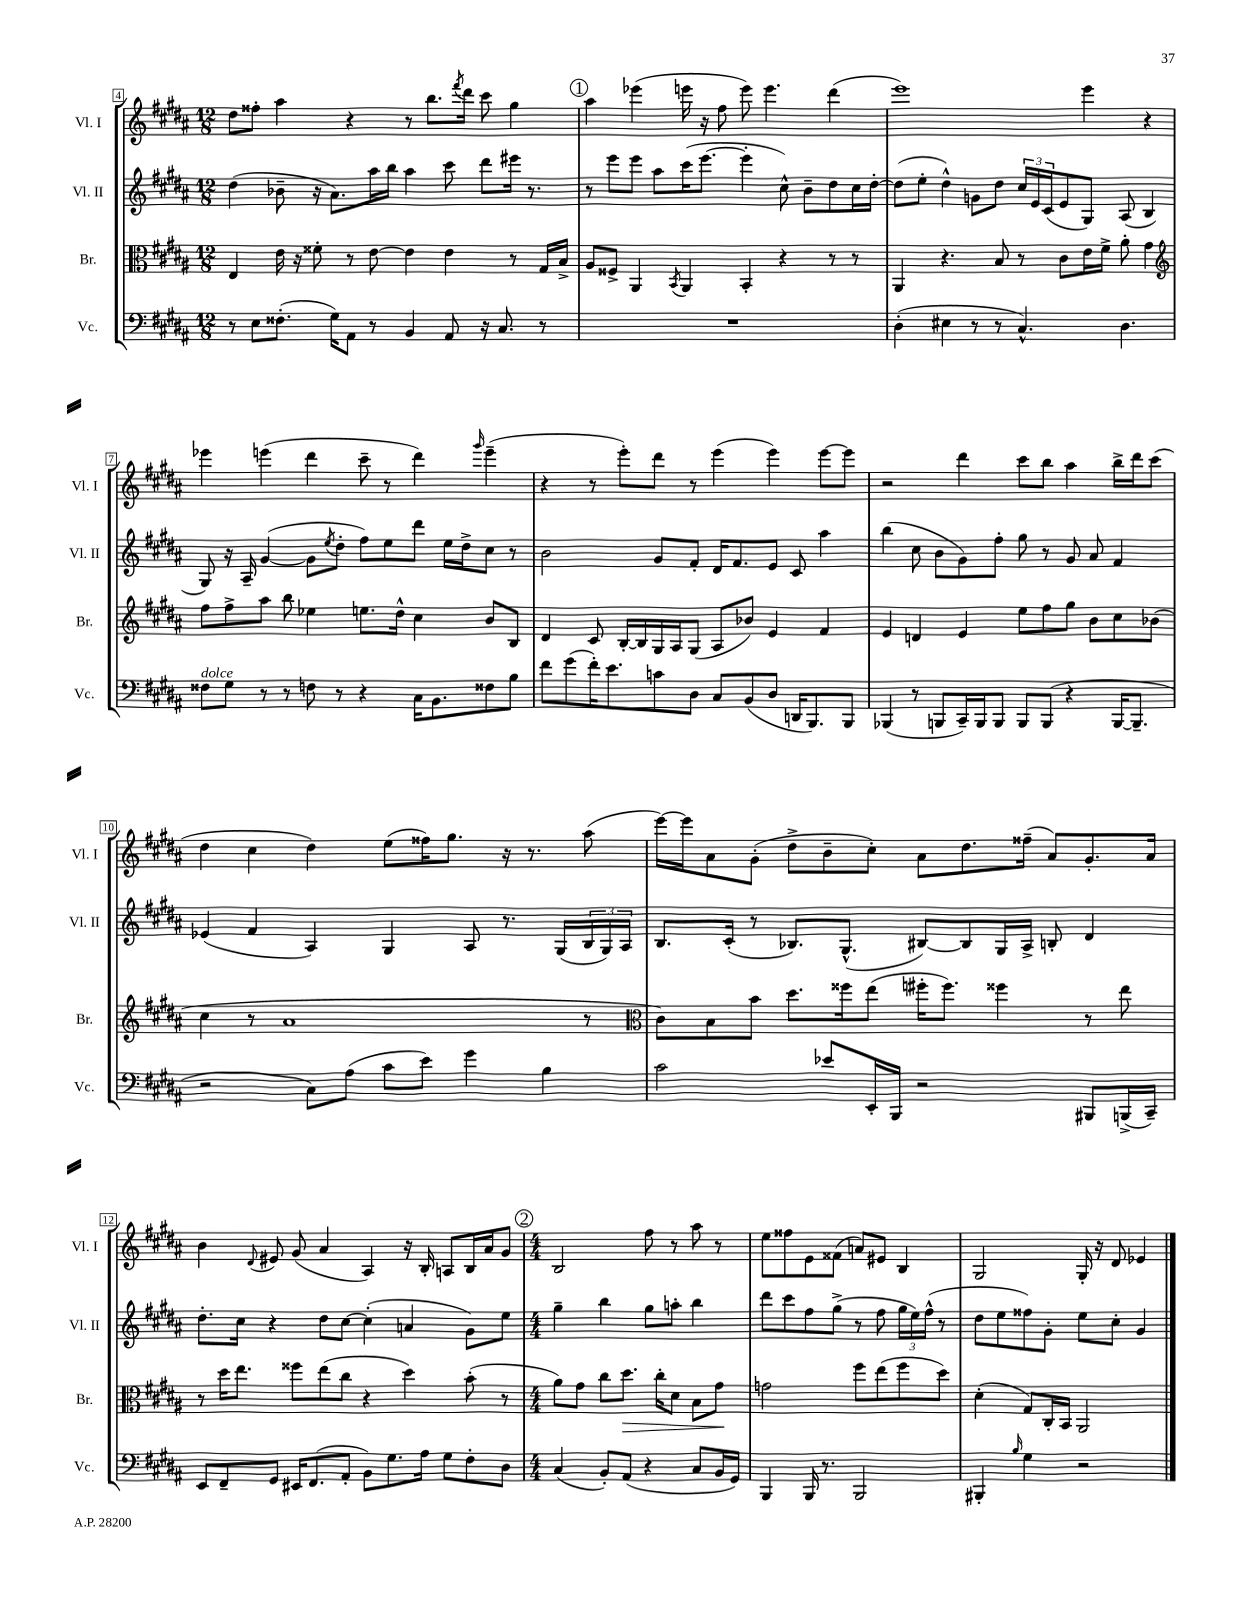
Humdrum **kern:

**kern	**kern	**kern	**kern
*staff4	*staff3	*staff2	*staff1
*clefF4	*clefC3	*clefG2	*clefG2
*k[f#c#g#d#a#]	*k[f#c#g#d#a#]	*k[f#c#g#d#a#]	*k[f#c#g#d#a#]
*M12/8	*M12/8	*M12/8	*M12/8
8r	4E	(4dd#	8dd#
8E	.	.	8ff##'
(8.F##'	16e	8b-~	4aa#
.	16r	.	.
.	8f##'	16r	.
16G#)	.	8.a#)	.
8AA#	8r	.	4r
8r	[8e	16aa#	.
.	.	16bb	.
4BB	4e]	4aa#	8r
.	.	.	8.bb
8AA#	4e	8ccc#	.
.	.	.	8qfff#
.	.	.	16ddd#
16r	.	8ddd#	8ccc#
8.C#	.	.	.
.	8r	16eee#	4gg#
.	.	8.r	.
8r	16G#	.	.
.	16B^	.	.
=	=	=	=
1.r	8A#	8r	4aa#
.	8F##^	8eee	.
.	4AA#	8eee	(4eee-
.	.	8aa#	.
.	8qBB	.	.
.	4AA#	(16ccc#	16eee
.	.	[8.eee	16r
.	.	.	8ff#
.	4BB'	4eee']	8eee)
.	.	.	4.eee
.	4r	8cc#^^)	.
.	.	8b~	.
.	8r	8dd#	(4ddd#
.	8r	16cc#	.
.	.	[16dd#'	.
=	=	=	=
(4D#'	4AA#	(8dd#]	1eee)
.	.	8ee'	.
4E#	4.r	4dd#^^)	.
8r	.	8g	.
8r	8B	8dd#	.
4.C#^^)	8r	24cc#	.
.	.	24e	.
.	.	(24c#	.
.	8c#	8e	.
.	16e	8G#)	4eee
.	16f#^	.	.
4.D#	8a#'	(8A#	.
.	4g#	4B	4r
=	=	=	=
*	*clefG2	*	*
8F##	8ff#	8G#)	4eee-
8G#	8ff#^	16r	.
.	.	16A#~	.
8r	8aa#	([4g#	(4eee
8r	8bb	.	.
8F	4ee-	8g#]	4ddd#
.	.	8qee	.
8r	.	8dd#'	.
4r	8.ee	8ff#)	8ccc#~
.	.	8ee	8r
.	16dd#^^	.	.
16C#	4cc#	8ddd#	4ddd#)
8.BB	.	.	.
.	.	16ee	.
.	.	16dd#^	.
.	.	.	16qqggg#
8F##	8b	8cc#	(4eee~
8B	8B	8r	.
=	=	=	=
8f#	4d#	2b	4r
(8g#	.	.	.
16f#')	8c#	.	8r
8.e	.	.	.
.	[16B'	.	8eee')
.	16B]	.	.
8c	16G#	8g#	8ddd#
.	16A#	.	.
8D#	(8G#	8f#'	8r
8C#	8A#	16d#	(4eee
.	.	8.f#	.
(8BB	8b-)	.	.
8D#	4e	8e	4eee)
16DD	.	8c#	.
8.BBB)	.	.	.
.	4f#	4aa#	[8eee
8BBB	.	.	8eee]
=	=	=	=
(4BBB-	4e	(4bb	2r
8r	4d	8cc#	.
8BBB	.	8b	.
16CC#~)	4e	8g#)	4ddd#
16BBB	.	.	.
8BBB	.	8ff#'	.
8BBB	8ee	8gg#	8ccc#
(8BBB	8ff#	8r	8bb
4r	8gg#	8g#	4aa#
.	8b	8a#	.
[16BBB	8cc#	4f#	16bb^
8.BBB~]	.	.	16ddd#
.	(8b-	.	(8ccc#
=	=	=	=
2r	4cc#	(4e-	4dd#
.	8r	4f#	4cc#
.	1a#	.	.
8C#)	.	4A#)	4dd#)
(8A#	.	.	.
8c#	.	4G#	(8ee
8e)	.	.	16ff##)
.	.	.	8.gg#
4g#	.	8A#	.
.	.	8.r	16r
.	.	.	8.r
4B	.	.	.
.	.	(16G#	.
.	8r	24B	(8aa#
.	.	24G#)	.
.	.	24A#	.
=	=	=	=
*	*clefC3	*	*
2c#	8c#)	8.B	[16eee)
.	.	.	16eee]
.	8B	.	8a#
.	.	(16c#'	.
.	8b	8r	(8g#'
.	8.dd#	8.B-)	8dd#^
8e-	.	.	8b~
.	16ff##	(8.G#^^	.
16EE'	(8ee	.	8cc#')
16BBB	.	.	.
2r	16ff#'	[8B#)	8a#
.	8.ff#)	.	.
.	.	8B#]	8.dd#
.	4ff##	16G#	.
.	.	16A#^	(16ff##~
.	.	8B'	8a#)
8BBB#	8r	4d#	8.g#'
(16BBB^	8ee	.	.
16CC#~)	.	.	16a#
=	=	=	=
8EE	8r	8.dd#'	4b
8FF#~	16dd#	.	.
.	8.ee	16cc#	.
.	.	.	8qqd#
8GG#	.	4r	8e#
16EE#	8ff##	.	(8g#
(8.FF#	.	.	.
.	(8ee	8dd#	4a#
8AA#'	8cc#	[8cc#	.
8BB)	4r	(4cc#']	4A#)
8.G#	.	.	.
.	4dd#)	4a	16r
16A#	.	.	16B'
8G#	.	.	8A
8F#'	(8b'	8g#)	16B
.	.	.	16a#
8D#	8r	8ee	8g#
=	=	=	=
*M4/4	*M4/4	*M4/4	*M4/4
(4C#	8a#)	4gg#~	2B
.	8g#	.	.
8BB')	8cc#	4bb	.
(8AA#	8.dd#	.	.
4r	.	8gg#	8ff#
.	16cc#'	.	.
.	8d#	8aa'	8r
8C#	8B	4bb	8aa#
16BB	8g#	.	8r
16GG#)	.	.	.
=	=	=	=
4BBB	2g	8ddd#	8ee
.	.	8ccc#	8ff##
16BBB	.	8ff#	8e
8.r	.	.	.
.	.	(8gg#^	(8f##
2BBB	8ff#	8r	8a)
.	(8ee	8ff#	8e#
.	8ff#	24gg#	4B
.	.	24ee)	.
.	.	(24ff#^^	.
.	8dd#)	8r	.
=	=	=	=
4BBB#'	(4d#'	8dd#	2G#
.	.	8ee	.
16qqB	.	.	.
4G#	8G#)	8ff##)	.
.	16C#'	8g#'	.
.	16BB	.	.
2r	2AA#	8ee	16G#'
.	.	.	16r
.	.	8cc#'	8d#
.	.	4g#	4e-
==	==	==	==
*-	*-	*-	*-
